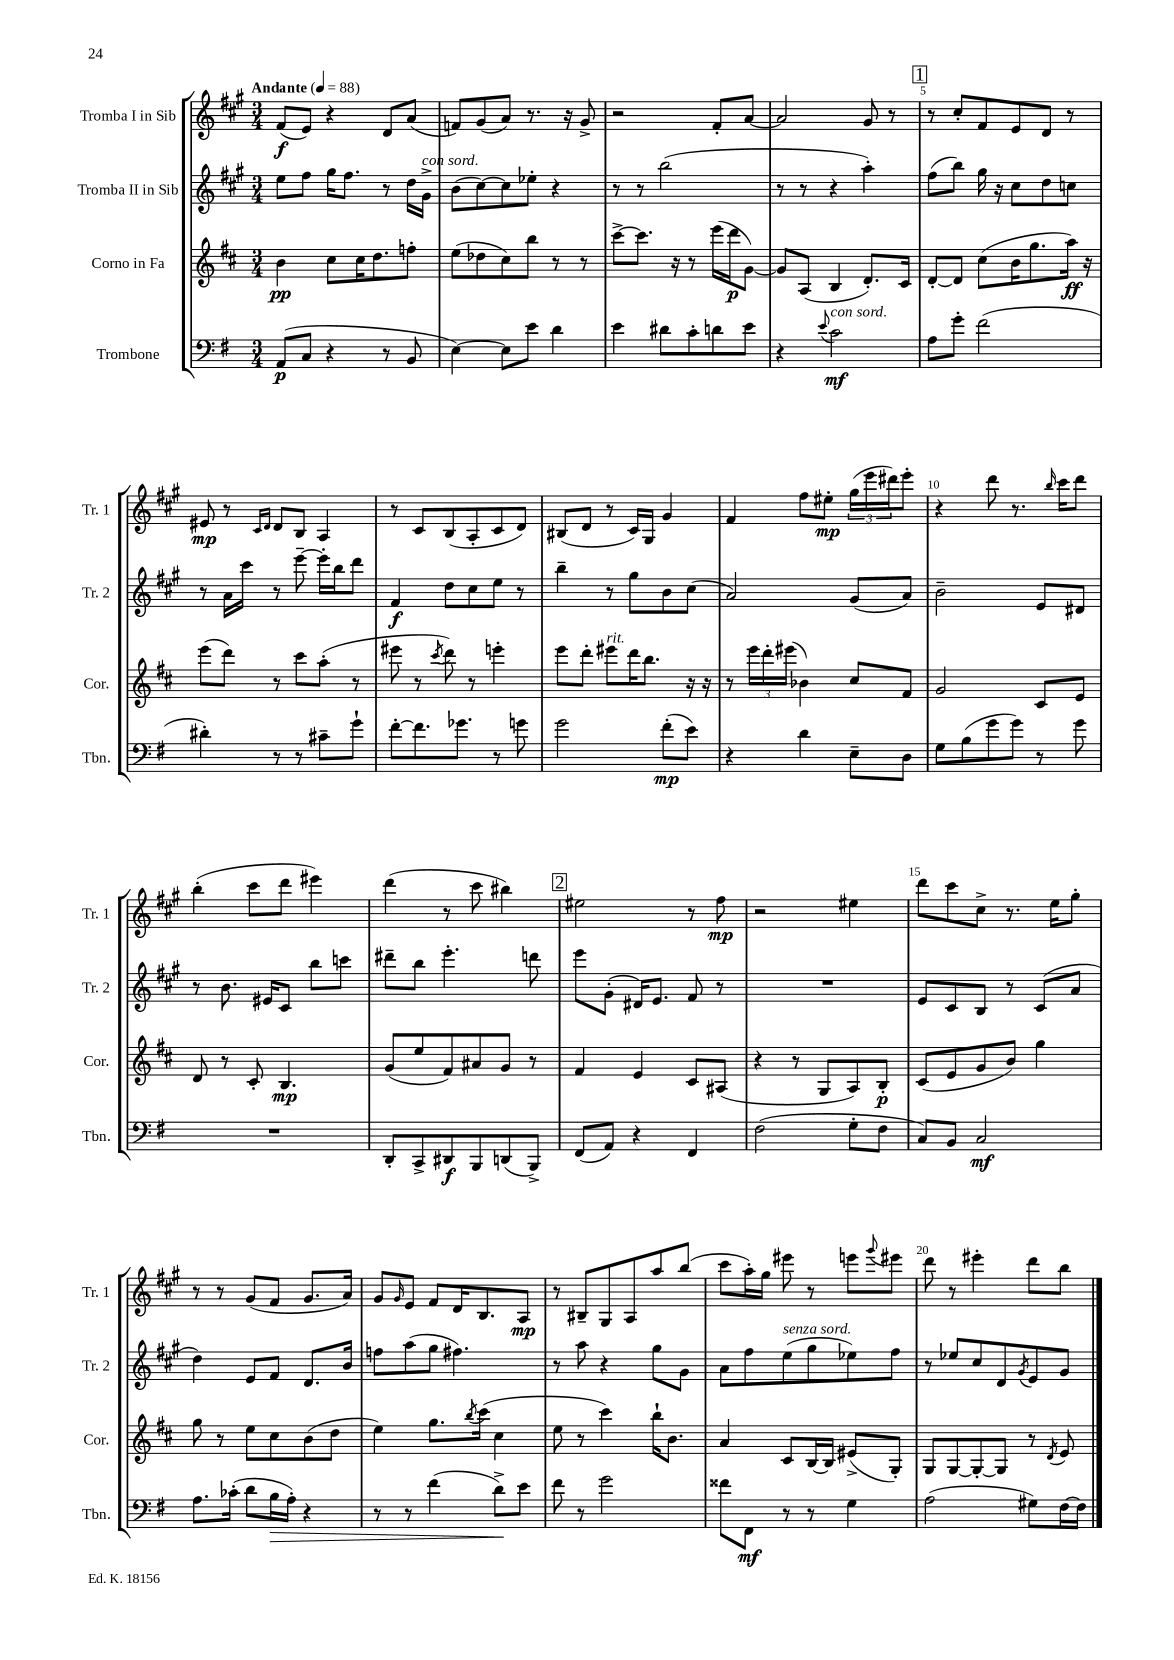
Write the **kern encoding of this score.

**kern	**dynam	**kern	**dynam	**kern	**dynam	**kern	**dynam
*part4	*part4	*part3	*part3	*part2	*part2	*part1	*part1
*staff4	*staff4	*staff3	*staff3	*staff2	*staff2	*staff1	*staff1
*I"Trombone	*	*I"Corno in Fa	*	*I"Tromba II in Sib	*	*I"Tromba I in Sib	*
*I'Tbn.	*	*I'Cor.	*	*I'Tr. 2	*	*I'Tr. 1	*
*clefF4	*	*clefG2	*	*clefG2	*	*clefG2	*
*k[f#]	*	*k[f#c#]	*	*k[f#c#g#]	*	*k[f#c#g#]	*
*M3/4	*	*M3/4	*	*M3/4	*	*M3/4	*
*MM88	*	*MM88	*	*MM88	*	*MM88	*
=1	=1	=1	=1	=1	=1	=1	=1
!	!	!	!	!	!	!LO:TX:a:B:t=Andante	!
(8AA/L	p	4b\	pp	8ee\L	.	(8f#/L	f
8C/J	.	.	.	8ff#\J	.	8e/J)	.
4r	.	8cc#\L	.	16gg#\KL	.	4r	.
.	.	.	.	8.ff#\J	.	.	.
.	.	16cc#\K	.	.	.	.	.
.	.	8.dd\	.	.	.	.	.
8r	.	.	.	8r	.	8d/L	.
8BB/	.	8ffn'\J	.	16dd\LL	.	(8a/J	.
!	!	!	!	!LO:TX:a:i:t=con sord.	!	!	!
.	.	.	.	16g#^\JJ	.	.	.
=2	=2	=2	=2	=2	=2	=2	=2
[4E\)	.	(8ee\L	.	(8b\L	.	8fn/L)	.
.	.	8dd-X\	.	[8cc#\)	.	(8g#/	.
8E\L]	.	8cc#\)	.	8cc#\]	.	8a/J)	.
8e\J	.	8bb\J	.	8ee-X'\J	.	8.r	.
4d\	.	8r	.	4r	.	.	.
.	.	.	.	.	.	16r	.
.	.	8r	.	.	.	8g#^/	.
=3	=3	=3	=3	=3	=3	=3	=3
4e\	.	[8ccc#^\L	.	8r	.	2r	.
.	.	8.ccc#\J]	.	8r	.	.	.
8d#X\L	.	.	.	(2bb\	.	.	.
.	.	16r	.	.	.	.	.
8c'\	.	8r	.	.	.	.	.
8dn\	.	(16eee\LL	.	.	.	8f#'/L	.
.	.	16ddd\J	p	.	.	.	.
8e\J	.	[8g\J)	.	.	.	[8a/J	.
=4	=4	=4	=4	=4	=4	=4	=4
4r	.	8g/L]	.	8r	.	2a/]	.
.	.	(8A/J	.	8r	.	.	.
8qqe/	.	.	.	.	.	.	.
!LO:TX:a:i:t=con sord.	!	!	!	!	!	!	!
2c\	mf	4B/	.	4r	.	.	.
.	.	8.d'/L)	.	4aa'\)	.	8g#/	.
.	.	.	.	.	.	8r	.
.	.	16c#/Jk	.	.	.	.	.
!!LO:REH:place=s1:t=1
=5	=5	=5	=5	=5	=5	=5	=5
8A\L	.	[8d'/L	.	(8ff#\L	.	8r	.
8g'\J	.	8d/J]	.	8bb\J)	.	8cc#'/L	.
(2f#\	.	(8cc#\L	.	16gg#\	.	8f#/	.
.	.	.	.	16r	.	.	.
.	.	16b\K	.	8cc#\L	.	8e/	.
.	.	8.gg\	.	.	.	.	.
.	.	.	.	8dd\	.	8d/J	.
.	.	16aa\Jk)	ff	8ccn\J	.	8r	.
.	.	16r	.	.	.	.	.
!!LO:LB:g=z
=6	=6	=6	=6	=6	=6	=6	=6
4d#X'\)	.	(8eee\L	.	8r	.	8e#X/	mp
.	.	8ddd\J)	.	16a\LL	.	8r	.
.	.	.	.	16ccc#\JJ	.	.	.
.	.	.	.	.	.	16qqc#/LL	.
.	.	.	.	.	.	16qqd/JJ	.
8r	.	8r	.	8r	.	8d/L	.
8r	.	8ccc#\L	.	[8eee~\	.	8B/J	.
8c#X~\L	.	(8aa'\J	.	16eee'\LL]	.	4A/	.
.	.	.	.	16bb\J	.	.	.
8g`\J	.	8r	.	8ddd\J	.	.	.
=7	=7	=7	=7	=7	=7	=7	=7
[8f#'\L	.	8eee#X\	.	4f#/	f	8r	.
8.f#\]	.	8r	.	.	.	8c#/L	.
.	.	8qccc#/	.	.	.	.	.
.	.	8ddd\)	.	8dd\L	.	(8B/	.
8.g-X\J	.	.	.	.	.	.	.
.	.	8r	.	8cc#\	.	8A'/	.
8r	.	4eeen'\	.	8ee\J	.	8c#/	.
8gn\	.	.	.	8r	.	8d/J)	.
=8	=8	=8	=8	=8	=8	=8	=8
2g\	.	8eee\L	.	4bb~\	.	(8B#X/L	.
.	.	8ddd'\J	.	.	.	8d/J	.
!	!	!LO:TX:a:i:t=rit.	!	!	!	!	!
.	.	8eee#X\L	.	8r	.	8r	.
.	.	16ddd\K	.	8gg#\L	.	16c#/LL)	.
.	.	8.bb\J	.	.	.	16G#/JJ	.
(8f#'\L	mp	.	.	8b\	.	4g#/	.
8e\J)	.	16r	.	(8cc#\J	.	.	.
.	.	16r	.	.	.	.	.
=9	=9	=9	=9	=9	=9	=9	=9
4r	.	8r	.	2a/)	.	4f#/	.
.	.	24eee\LL	.	.	.	.	.
.	.	24ddd'\	.	.	.	.	.
.	.	(24eee#X\JJ	.	.	.	.	.
4d\	.	4b-X\)	.	.	.	8ff#\L	.
.	.	.	.	.	.	8ee#X'\J	mp
8E~\L	.	8cc#/L	.	(8g#/L	.	(24gg#\LL	.
.	.	.	.	.	.	24eee\	.
.	.	.	.	.	.	24ddd#X\J)	.
8D\J	.	8f#/J	.	8a/J)	.	8eee'\J	.
=10	=10	=10	=10	=10	=10	=10	=10
8G\L	.	2g/	.	2b~\	.	4r	.
(8B\	.	.	.	.	.	.	.
8g\	.	.	.	.	.	8ddd\	.
8g\J)	.	.	.	.	.	8.r	.
8r	.	8c#/L	.	8e/L	.	.	.
.	.	.	.	.	.	16qqbb/	.
.	.	.	.	.	.	16ccc#\KL	.
8g\	.	8e/J	.	8d#X/J	.	8ddd\J	.
!!LO:LB:g=z
=11	=11	=11	=11	=11	=11	=11	=11
2.r	.	8d/	.	8r	.	(4bb'\	.
.	.	8r	.	8.b\	.	.	.
.	.	8c#'/	.	.	.	8ccc#\L	.
.	.	.	.	16e#X/KL	.	.	.
.	.	4.B/	mp	8c#/J	.	8ddd\J	.
.	.	.	.	8bb\L	.	4eee#X\)	.
.	.	.	.	8cccn\J	.	.	.
=12	=12	=12	=12	=12	=12	=12	=12
8DD'/L	.	(8g/L	.	8ddd#X~\L	.	(4ddd\	.
8CC^/	.	8ee/	.	8bb\J	.	.	.
8DD#X/	f	8f#/)	.	4.eee'\	.	8r	.
8BBB/	.	8a#X/	.	.	.	8ccc#\	.
(8DDn/	.	8g/J	.	.	.	4bb#X\)	.
8BBB^/J)	.	8r	.	8dddn\	.	.	.
!!LO:REH:place=s1:t=2
=13	=13	=13	=13	=13	=13	=13	=13
(8FF#/L	.	4f#/	.	8eee\L	.	2ee#X\	.
8AA/J)	.	.	.	(8g#'\J	.	.	.
4r	.	4e/	.	16d#X/KL)	.	.	.
.	.	.	.	8.e/J	.	.	.
4FF#/	.	8c#/L	.	8f#/	.	8r	.
.	.	(8A#X/J	.	8r	.	8ff#\	mp
=14	=14	=14	=14	=14	=14	=14	=14
(2F#\	.	4r	.	2.r	.	2r	.
.	.	8r	.	.	.	.	.
.	.	8G/L	.	.	.	.	.
8G'\L	.	8A/)	.	.	.	4ee#X\	.
8F#\J	.	8B'/J	p	.	.	.	.
=15	=15	=15	=15	=15	=15	=15	=15
8C/L)	.	(8c#/L	.	8e/L	.	8ddd\L	.
8BB/J	.	8e/	.	8c#/	.	8ccc#\	.
2C/	mf	8g/	.	8B/J	.	8cc#^\J	.
.	.	8b/J)	.	8r	.	8.r	.
.	.	4gg\	.	(8c#/L	.	.	.
.	.	.	.	.	.	16ee\KL	.
.	.	.	.	8a/J	.	8gg#'\J	.
!!LO:LB:g=z
=16	=16	=16	=16	=16	=16	=16	=16
8.A\L	.	8gg\	.	4dd\)	.	8r	.
.	.	8r	.	.	.	8r	.
(16c-X'\Jk	.	.	.	.	.	.	.
8d\L	.	8ee\L	.	8e/L	.	(8g#/L	.
!	!LO:HP:b	!	!	!	!	!	!
16B\L	>	8cc#\	.	8f#/J	.	8f#/J	.
16A'\JJ)	.	.	.	.	.	.	.
4r	.	(8b\	.	8.d/L	.	8.g#/L	.
.	.	8dd\J	.	.	.	.	.
.	.	.	.	16b/Jk	.	16a/Jk)	.
=17	=17	=17	=17	=17	=17	=17	=17
8r	.	4ee\)	.	8ffn\L	.	8g#/L	.
.	.	.	.	.	.	16qqg#/	.
8r	.	.	.	(8aa\	.	8e/J	.
(4f#\	.	8.gg\L	.	8gg#\J	.	8f#/L	.
.	.	.	.	4.ff#X\)	.	16d/K	.
.	.	8qbb/	.	.	.	.	.
.	.	(16ccc#\Jk	.	.	.	8.B/	.
8d^\L)	.	4cc#\	.	.	.	.	.
8e\J	]	.	.	.	.	8A/J	mp
=18	=18	=18	=18	=18	=18	=18	=18
8f#\	.	8ee\	.	8r	.	8r	.
8r	.	8r	.	8aa\	.	8B#X~/L	.
2g\	.	4ccc#\)	.	4r	.	8G#/	.
.	.	.	.	.	.	8A/	.
.	.	16bb`\KL	.	8gg#\L	.	8aa/	.
.	.	8.b\J	.	.	.	.	.
.	.	.	.	8g#\J	.	(8bb/J	.
=19	=19	=19	=19	=19	=19	=19	=19
8f##X\L	.	4a/	.	8a\L	.	8ccc#\L	.
8FF#\J	mf	.	.	8ff#\	.	16aa'\L)	.
.	.	.	.	.	.	16gg#\JJ	.
!	!	!	!	!LO:TX:a:i:t=senza sord.	!	!	!
8r	.	8c#/L	.	(8ee\	.	8eee#X\	.
8r	.	[16B/L	.	8gg#\	.	8r	.
.	.	16B/JJ]	.	.	.	.	.
4G\	.	(8e#X^/L	.	8ee-X\)	.	8eeen\L	.
.	.	.	.	.	.	8qqggg#/	.
.	.	8G'/J)	.	8ff#\J	.	8eee#X\J	.
=20	=20	=20	=20	=20	=20	=20	=20
(2A\	.	8G/L	.	8r	.	8ddd\	.
.	.	[8G/	.	8ee-X/L	.	8r	.
.	.	8G'/_	.	8cc#/	.	4eee#X'\	.
.	.	8G/J]	.	8d/	.	.	.
.	.	.	.	8qg#/	.	.	.
8G#X\L)	.	8r	.	8e/	.	8ddd\L	.
.	.	8qd/	.	.	.	.	.
[16F#\L	.	8e/	.	8g#/J	.	8bb\J	.
16F#\JJ]	.	.	.	.	.	.	.
==	==	==	==	==	==	==	==
*-	*-	*-	*-	*-	*-	*-	*-
